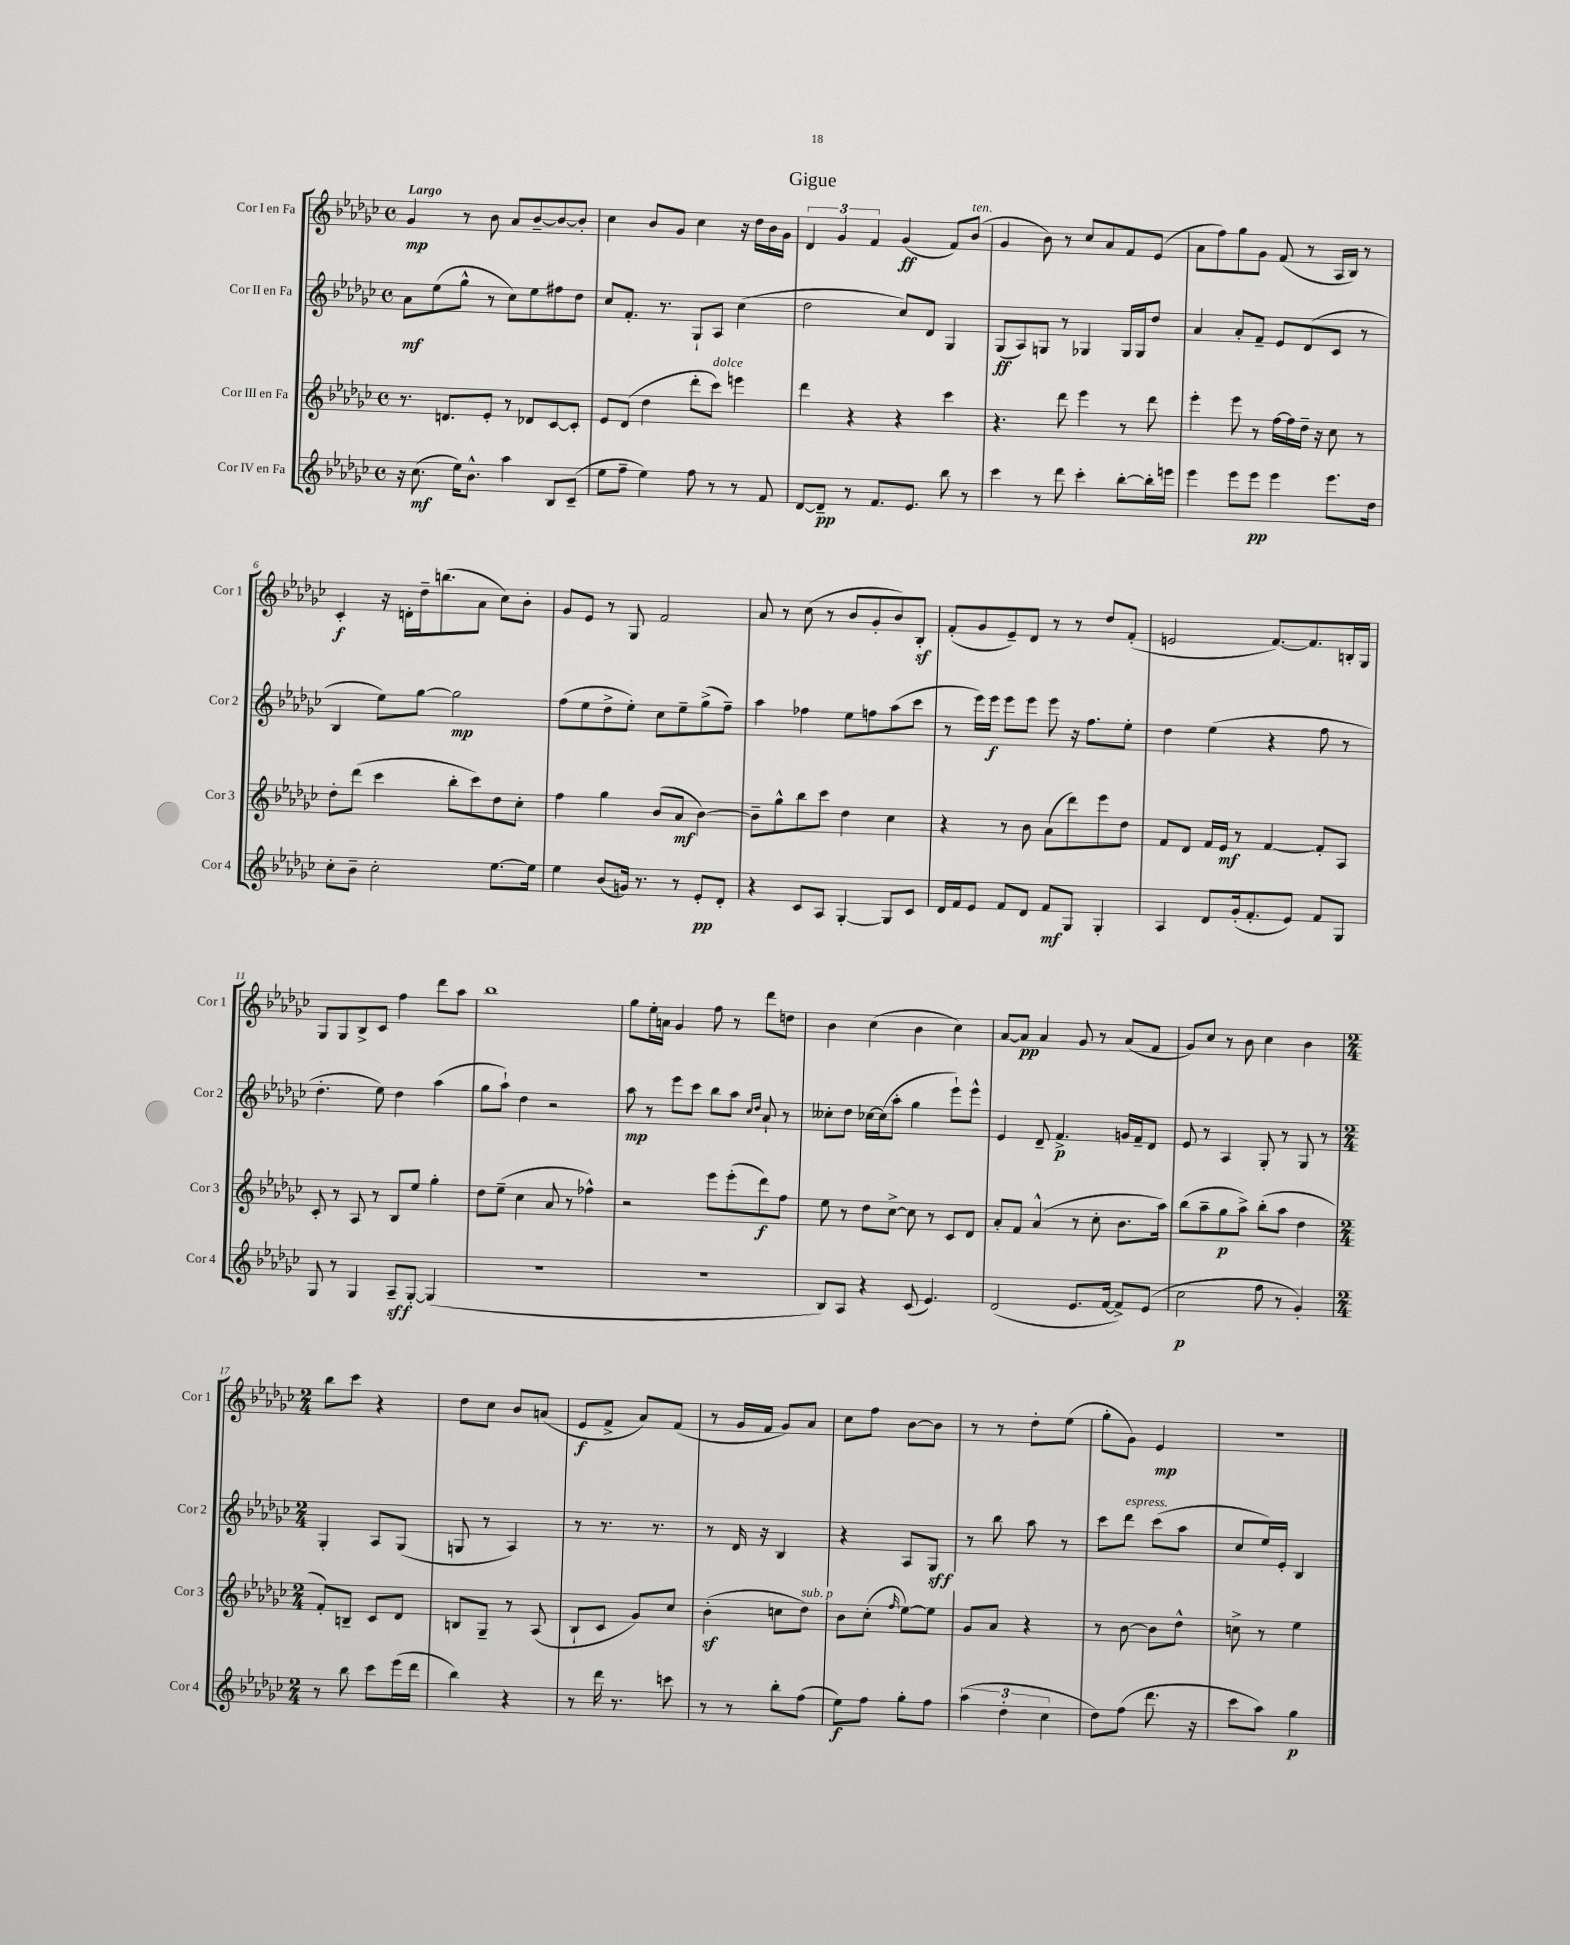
\header { title = "Gigue" }
<<
\new StaffGroup <<
\new Staff = "s0" \with { instrumentName = "Cor I en Fa" shortInstrumentName = "Cor 1" } {
    \clef treble \key ges \major \defaultTimeSignature \time 4/4 \tempo "Largo"
    ges'4\mp r8 bes'8 aes'8 bes'8~-- bes'8~ bes'8-. |
    ces''4 bes'8 ges'8 ces''4 r16 des''16 bes'16 ges'16 |
    \tuplet 3/2 { des'4 ges'4 f'4 } ges'4\ff( f'8) bes'8^\markup { \italic "ten." }( |
    ges'4 bes'8) r8 ces''8 aes'8 f'8 ees'8( |
    aes'8 f''8) ges''8 ges'8 f'8( r8 aes16 bes16) r8 |
    ces'4-.\f r16 d'16-. des''16-- b''8.( aes'8 ces''8) bes'8-. |
    ges'8 ees'8 r8 ges8 f'2 |
    aes'8 r8 ces''8( r8 bes'8 ges'8-. bes'8) bes8-.\sf |
    f'8-.( ges'8 ees'8--) des'8 r8 r8 des''8 f'8-.( |
    e'2 f'8.~) f'8. b16-. ges16 |
    ges8 ges8 bes8-> ces'8 f''4 des'''8 aes''8 |
    bes''1 |
    ges''8 ees''16-. a'16 ges'4 f''8 r8 des'''8 d''8 |
    bes'4 ces''4( bes'4 ces''4) |
    aes'8~ aes'8\pp aes'4 ges'8 r8 aes'8( f'8 |
    ges'8) ces''8 r8 bes'8 ces''4 bes'4 |
    \numericTimeSignature \time 2/4 bes''8 ces'''8 r4 |
    des''8 ces''8 bes'8 a'8( |
    ees'8\f f'8-> aes'8) f'8( |
    r8 ges'16 f'16 ges'8) aes'8 |
    ces''8 f''8 bes'8~ bes'8 |
    r8 r8 des''8-. ees''8( |
    ges''8-. ges'8) ees'4\mp |
    r2 \bar "|." |
}
\new Staff = "s1" \with { instrumentName = "Cor II en Fa" shortInstrumentName = "Cor 2" } {
    \clef treble \key ges \major \defaultTimeSignature \time 4/4
    aes'8\mf ees''8( ges''8-^ r8 ces''8) ees''8 fis''8 des''8 |
    ces''8 f'8.-. r8. ges8-! aes8 ces''4( |
    des''2 ces''8) des'8 ges4 |
    ges8\ff( aes8) g8 r8 ges4 ges16 ges16 des''8 |
    aes'4 aes'8-. f'8-- ees'8 des'8( ces'8 r8 |
    bes4 ees''8) ges''8~ ges''2\mp |
    f''8( ees''8 des''8-> ees''8-.) ces''8 ees''8-- ges''8->( f''8--) |
    aes''4 fes''4 ees''8 f''8 aes''8( ces'''8 |
    r8 ees'''16) ees'''16\f ees'''8 ees'''8 ees'''8 r16 f''8. ees''8-. |
    des''4 ees''4( r4 f''8 r8 |
    des''4.-. ees''8) des''4 aes''4( |
    ges''8 aes''8-!) des''4 r2 |
    aes''8\mp r8 ees'''8 ces'''8 bes''8 aes''8 \grace { ces''16 des''16 } aes'8-! r8 |
    ceses''8-. des''8 ces''16~ ces''16( aes''8-. ges''4 ees'''8-!) ees'''8-^ |
    ees'4 des'8-- f'4.->\p g'16 f'16-- des'8 |
    ees'8 r8 aes4 ges8-. r8 ges8 r8 |
    \numericTimeSignature \time 2/4 ges4-. aes8 ges8( |
    g8 r8 aes4) |
    r8 r8. r8. |
    r8 des'16 r16 bes4 |
    r4 aes8 ges8\sff |
    r8 bes''8 aes''8 r8 |
    ces'''8 des'''8^\markup { \italic "espress." } ces'''8( aes''8 |
    ces''8 ees''16) ees'16-. bes4 \bar "|." |
}
\new Staff = "s2" \with { instrumentName = "Cor III en Fa" shortInstrumentName = "Cor 3" } {
    \clef treble \key ges \major \defaultTimeSignature \time 4/4
    r8. d'8. ees'8-. r8 des'8 ces'8~ ces'8-. |
    ees'8 des'8( des''4 des'''8-. ces'''8^\markup { \italic "dolce" }) e'''4 |
    des'''4 r4 r4 ces'''4 |
    r4. des'''8 ees'''4 r8 des'''8 |
    ees'''4-. ees'''8 r8 f''16~ f''16 des''16-- r16 ces''8 r8 |
    des''8-. des'''8( ces'''4 bes''8-. ces'''8) des''8 ces''8-. |
    f''4 ges''4 bes'8( aes'8\mf bes'4~) |
    bes'8-- ges''8-^ bes''8 ces'''8 des''4 ces''4 |
    r4 r8 bes'8 aes'8( des'''8) ees'''8 des''8 |
    f'8 des'8 f'16 ees'16\mf r8 f'4~ f'8-. aes8 |
    ces'8-. r8 aes8 r8 bes8 ees''8 ges''4-. |
    des''8 ees''8--( ces''4 aes'8 r8 fes''4-^) |
    r2 ees'''8 ees'''8-.( des'''8\f) f''8 |
    ees''8 r8 des''8 ces''8~-> ces''8 r8 ces'8 des'8 |
    aes'8-. f'8 aes'4-^( r8 ces''8-. bes'8. aes''16) |
    bes''8( aes''8-- ges''8\p aes''8->) bes''8-.( aes''8 des''4 |
    \numericTimeSignature \time 2/4 f'8-.) b8-- ces'8 des'8 |
    b8 ges8-- r8 aes8( |
    bes8-! ces'8 ges'8) ces''8 |
    bes'4-.\sf( c''8 des''8^\markup { \italic "sub. p" }) |
    bes'8 ces''8-.( \grace { f''16 } ees''8~) ees''8 |
    ges'8 aes'8 r4 |
    r8 bes'8~ bes'8 des''8-^ |
    c''8-> r8 ees''4 \bar "|." |
}
\new Staff = "s3" \with { instrumentName = "Cor IV en Fa" shortInstrumentName = "Cor 4" } {
    \clef treble \key ges \major \defaultTimeSignature \time 4/4
    r16 ces''8.\mf( ees''16) bes'8.-^ aes''4 bes8 ces'8--( |
    ees''8 f''8-- ees''4) f''8 r8 r8 f'8 |
    des'8~ des'8--\pp r8 f'8. ees'8. bes''8 r8 |
    ces'''4 r8 des'''8 ces'''4-. bes''8~-. bes''16-. e'''16 |
    ees'''4 ees'''8 ees'''8\pp ees'''4 ees'''8. des''16 |
    ces''8-. bes'8-- ces''2-. ees''8.~ ees''16 |
    ees''4 bes'8( g'16) r8. r8 ees'8-.\pp des'8-. |
    r4 ces'8 aes8 ges4~-. ges8 ces'8 |
    des'16 f'16 ees'8 f'8 des'8 f'8\mf ges8 ges4-. |
    aes4 des'8 ges'16-.( f'8.-. ees'8) f'8 ges8 |
    ges8 r8 ges4 aes8--\sff ges8~-. ges4( |
    R1 |
    R1 |
    bes8) aes8 r4 ces'8( ees'4.) |
    des'2( ees'8. f'16~ f'8->) ees'8( |
    ces''2\p f''8 r8 ges'4-.) |
    \numericTimeSignature \time 2/4 r8 bes''8 ces'''8 ees'''16( des'''16 |
    bes''4) r4 |
    r8 des'''16 r8. c'''8 |
    r8 r8 bes''8-. f''8( |
    ees''8\f) f''8 ges''8-. f''8 |
    \tuplet 3/2 { aes''4( des''4-. ces''4 } |
    des''8) f''8( des'''8. r16 |
    ces'''8 aes''8) ges''4\p \bar "|." |
}
>>
>>
